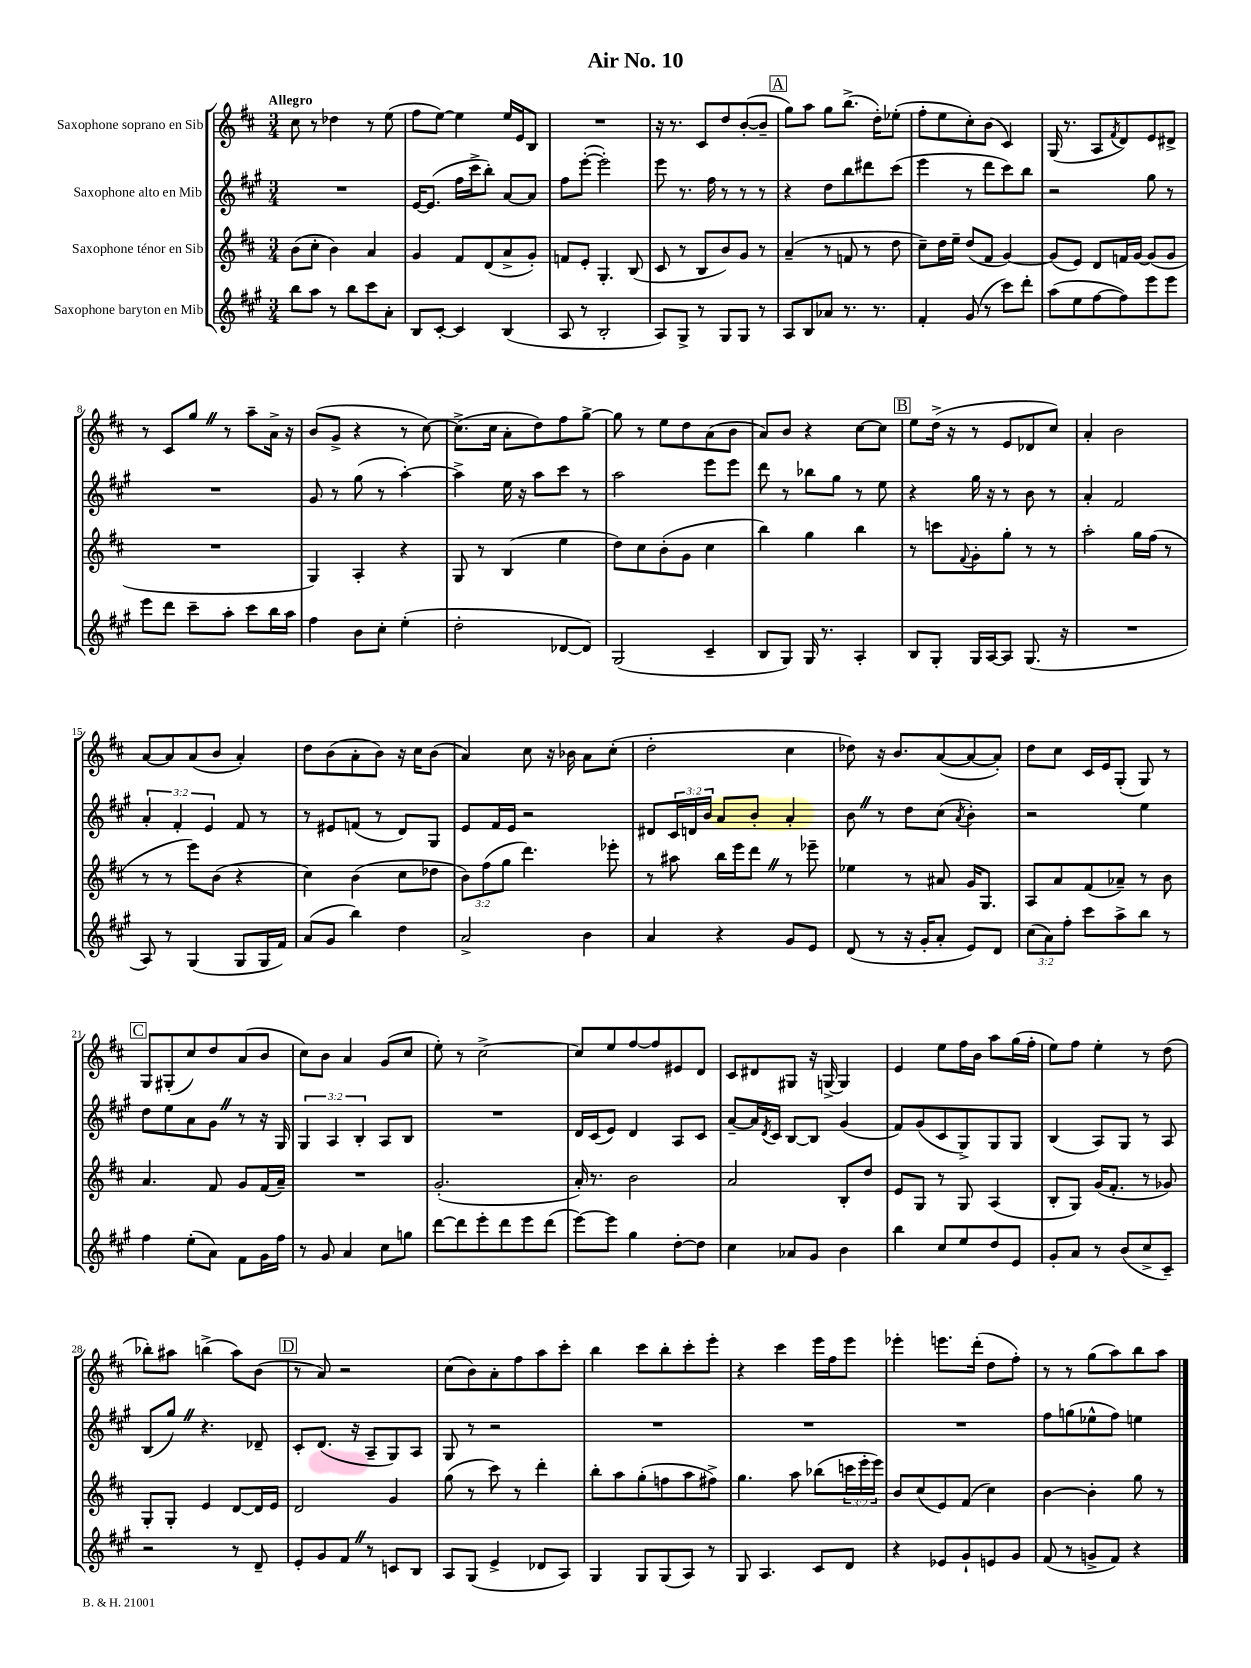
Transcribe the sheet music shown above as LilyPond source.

\header { title = "Air No. 10" }
<<
\new StaffGroup <<
\new Staff = "s0" \with { instrumentName = "Saxophone soprano en Sib" } {
    \clef treble \key d \major \numericTimeSignature \time 3/4 \tempo "Allegro"
    cis''8 r8 des''4 r8 e''8( |
    fis''8 e''8~) e''4 e''16 e'16 b8 |
    R2. |
    r16 r8. cis'8 d''8 b'8~-.( b'8-- |
    \mark \markup { \box "A" } g''8) a''8 g''8 b''8.->( d''16-.) ees''8-.( |
    fis''8-. e''8 cis''8-.) b'8( cis'4) |
    g16( r8. a8 \acciaccatura { fis'8 } d'8) e'8 dis'8-> |
    r8 cis'8 g''8 \once \override BreathingSign.text = \markup { \musicglyph "scripts.caesura.straight" } \breathe r8 a''8-- a'16-> r16 |
    b'8( g'8-> r4 r8 cis''8~) |
    cis''8.->( cis''16 a'8-. d''8) fis''8 g''8~-> |
    g''8 r8 e''8 d''8 a'8( b'8 |
    a'8) b'8 r4 cis''8~ cis''8 |
    \mark \markup { \box "B" } e''8 d''16->( r16 r8 e'8 des'8 cis''8) |
    a'4-. b'2 |
    a'8~ a'8 a'8( b'8 a'4-.) |
    d''8 b'8( a'8-. b'8) r16 cis''16 b'8( |
    a'4) cis''8 r16 bes'16 a'8 cis''8-.( |
    d''2-. cis''4 |
    des''8) r16 b'8. a'8~( a'8~ a'8-.) |
    d''8 cis''8 cis'16 e'16 g8-.( g8) r8 |
    \mark \markup { \box "C" } g8 gis8-.( cis''8) d''8 a'8( b'8 |
    cis''8) b'8 a'4 g'8( cis''8 |
    e''8-.) r8 cis''2~-> |
    cis''8 e''8 fis''8~ fis''8 eis'8 d'8 |
    cis'8 dis'8 gis8 r16 g16~-> g4 |
    e'4 e''8 fis''16 b'16 a''8 g''16( fis''16-. |
    e''8) fis''8 e''4-. r8 d''8( |
    bes''8-.) ais''8 b''4->( ais''8) b'8( |
    \mark \markup { \box "D" } r8 a'8) r2 |
    cis''8( b'8) a'8-. fis''8 a''8 cis'''8-. |
    b''4 cis'''8 b''8-. cis'''8-. e'''8-. |
    r4 cis'''4 e'''16 fis''16 e'''8 |
    ees'''4-. e'''8. d'''16-.( d''8 fis''8-.) |
    r8 r8 g''8( a''8) b''8 a''8 \bar "|." |
}
\new Staff = "s1" \with { instrumentName = "Saxophone alto en Mib" } {
    \clef treble \key a \major \numericTimeSignature \time 3/4 \override Staff.TupletNumber.text = #tuplet-number::calc-fraction-text
    R2. |
    e'16~ e'8.( fis''16 cis'''16-> b''8-.) a'8~ a'8 |
    fis''8 e'''8~-.( e'''2-.) |
    e'''8 r8. fis''16 r8 r8 r8 |
    \mark \markup { \box "A" } r4 d''8 b''8 dis'''8 cis'''8( |
    e'''4 r8 d'''8 cis'''8) b''8 |
    r2 gis''8 r8 |
    R2. |
    gis'8 r8 gis''8( r8 a''4~-.) |
    a''4-> e''16 r16 a''8 cis'''8 r8 |
    a''2 e'''8 e'''8 |
    d'''8 r8 bes''8 gis''8 r8 e''8 |
    \mark \markup { \box "B" } r4 gis''16 r16 r8 b'8 r8 |
    a'4-. fis'2 |
    \tuplet 3/2 { a'4-. fis'4-. e'4 } fis'8 r8 |
    r8 eis'8 f'8( r8 d'8) gis8 |
    e'8 fis'16 e'16 r2 |
    dis'8 \tuplet 3/2 { cis'16 d'16 b'16 } a'8 b'8-. a'4-. |
    b'8 \once \override BreathingSign.text = \markup { \musicglyph "scripts.caesura.straight" } \breathe r8 d''8 cis''8( \acciaccatura { a'8 } b'4-.) |
    r2 e''4 |
    \mark \markup { \box "C" } d''8 e''8 a'8 gis'8 \once \override BreathingSign.text = \markup { \musicglyph "scripts.caesura.straight" } \breathe r8 r16 gis16 |
    \tuplet 3/2 { gis4 a4 b4-. } a8 b8 |
    R2. |
    d'16 cis'16( e'8) d'4 a8 cis'8 |
    a'8~-- a'16 \acciaccatura { d'8 } cis'16 b8~ b8 gis'4( |
    fis'8) gis'8( cis'8 gis8->) gis8 gis8 |
    b4( a8) gis8 r8 a8 |
    b8( gis''8) \once \override BreathingSign.text = \markup { \musicglyph "scripts.caesura.straight" } \breathe r4. des'8-- |
    \mark \markup { \box "D" } cis'8-. d'8.( r16 a8-- gis8) a8 |
    gis8 r8 r2 |
    R2. |
    R2. |
    R2. |
    fis''8 g''8( ees''8-^ fis''8) e''4 \bar "|." |
}
\new Staff = "s2" \with { instrumentName = "Saxophone ténor en Sib" } {
    \clef treble \key d \major \numericTimeSignature \time 3/4 \override Staff.TupletNumber.text = #tuplet-number::calc-fraction-text
    b'8( cis''8-. b'4) a'4 |
    g'4 fis'8 d'8( a'8-> g'8-.) |
    f'8 e'8-. g4.-. b8( |
    cis'8 r8 b8 b'8) g'8 r8 |
    \mark \markup { \box "A" } a'4--( r8 f'8 r8 d''8 |
    cis''8--) d''16 e''16-- d''8( fis'8 g'4~) |
    g'8( e'8) d'8 f'16 g'16~ g'8( g'8 |
    R2. |
    g4) a4-. r4 |
    g8 r8 b4( e''4 |
    d''8) cis''8 b'8-.( g'8 cis''4 |
    b''4) g''4 b''4 |
    \mark \markup { \box "B" } r8 c'''8 \appoggiatura { fis'8 } g'8-. g''8-. r8 r8 |
    a''2-. g''16 fis''16( r8 |
    r8 r8 e'''8) b'8( r4 |
    cis''4) b'4( cis''8 des''8 |
    \tuplet 3/2 { b'8) fis''8( g''8 } d'''4.) ees'''8-. |
    r8 ais''8 b''16 e'''16 d'''8 \once \override BreathingSign.text = \markup { \musicglyph "scripts.caesura.straight" } \breathe r8 ees'''8-- |
    ees''4 r8 ais'8 g'16 g8. |
    a8 a'8 fis'8( aes'8--) r8 b'8 |
    \mark \markup { \box "C" } a'4. fis'8 g'8 fis'16( a'16--) |
    R2. |
    g'2.-.( |
    a'16-.) r8. b'2 |
    a'2 b8-. d''8 |
    e'8 g8 r8 g8 a4( |
    b8-. g8) g'16( fis'8.-. r8 ges'8) |
    g8-. g8-. e'4 d'8~ d'16 e'16 |
    \mark \markup { \box "D" } d'2 g'4 |
    g''8( r8 cis'''8) r8 d'''4-. |
    b''8-. a''8 g''8-.( f''8 a''8 fis''8->) |
    g''4. a''8 bes''8( \tuplet 3/2 { c'''16 e'''16-. e'''16) } |
    b'8 cis''8( e'8) fis'8( cis''4) |
    b'4~ b'4-. g''8 r8 \bar "|." |
}
\new Staff = "s3" \with { instrumentName = "Saxophone baryton en Mib" } {
    \clef treble \key a \major \numericTimeSignature \time 3/4 \override Staff.TupletNumber.text = #tuplet-number::calc-fraction-text
    b''8 a''8 r8 b''8 cis'''8 a'8-. |
    b8 cis'8~-. cis'4 b4( |
    a8 r8 b2-. |
    a8) gis8-> r8 gis8 gis8 r8 |
    \mark \markup { \box "A" } a8 b8 aes'8 r8. r8. |
    fis'4-. gis'8( r8 cis'''8) d'''8-. |
    a''8( e''8 fis''8~ fis''8) e'''8 e'''8 |
    e'''8 d'''8 cis'''8-- a''8-. cis'''8 b''16 a''16 |
    fis''4 b'8 cis''8-. e''4-.( |
    d''2-. des'8~ des'8) |
    gis2( cis'4-- |
    b8 gis8) gis16 r8. a4-. |
    \mark \markup { \box "B" } b8 gis8-. gis16 a16~ a8 gis8.( r16 |
    R2. |
    a8) r8 gis4( gis8 gis16 fis'16) |
    a'8( gis'8 b''4) d''4 |
    a'2-> b'4 |
    a'4 r4 gis'8 e'8 |
    d'8( r8 r16 gis'16-. a'8-. e'8) d'8 |
    \tuplet 3/2 { cis''8( a'8) fis''8-. } cis'''8 a''8-> b''8 r8 |
    \mark \markup { \box "C" } fis''4 e''8-.( a'8) fis'8 gis'16 fis''16 |
    r8 gis'8 a'4 cis''8 g''8 |
    d'''8~ d'''8 e'''8-. d'''8 e'''8 d'''8( |
    e'''8~) e'''8 gis''4 d''8~-. d''8 |
    cis''4 aes'8 gis'8 b'4 |
    b''4 cis''8 e''8 d''8 e'8 |
    gis'8-. a'8 r8 b'8( cis''8-> cis'8--) |
    r2 r8 d'8-- |
    \mark \markup { \box "D" } e'8-. gis'8 fis'8 \once \override BreathingSign.text = \markup { \musicglyph "scripts.caesura.straight" } \breathe r8 c'8 b8 |
    a8 gis8( e'4-> des'8 a8) |
    gis4 gis8 gis8( a8) r8 |
    gis8 a4. cis'8 d'8 |
    r4 ees'8 gis'8-! e'8 gis'8 |
    fis'8( r8 g'8-> fis'8) r4 \bar "|." |
}
>>
>>
